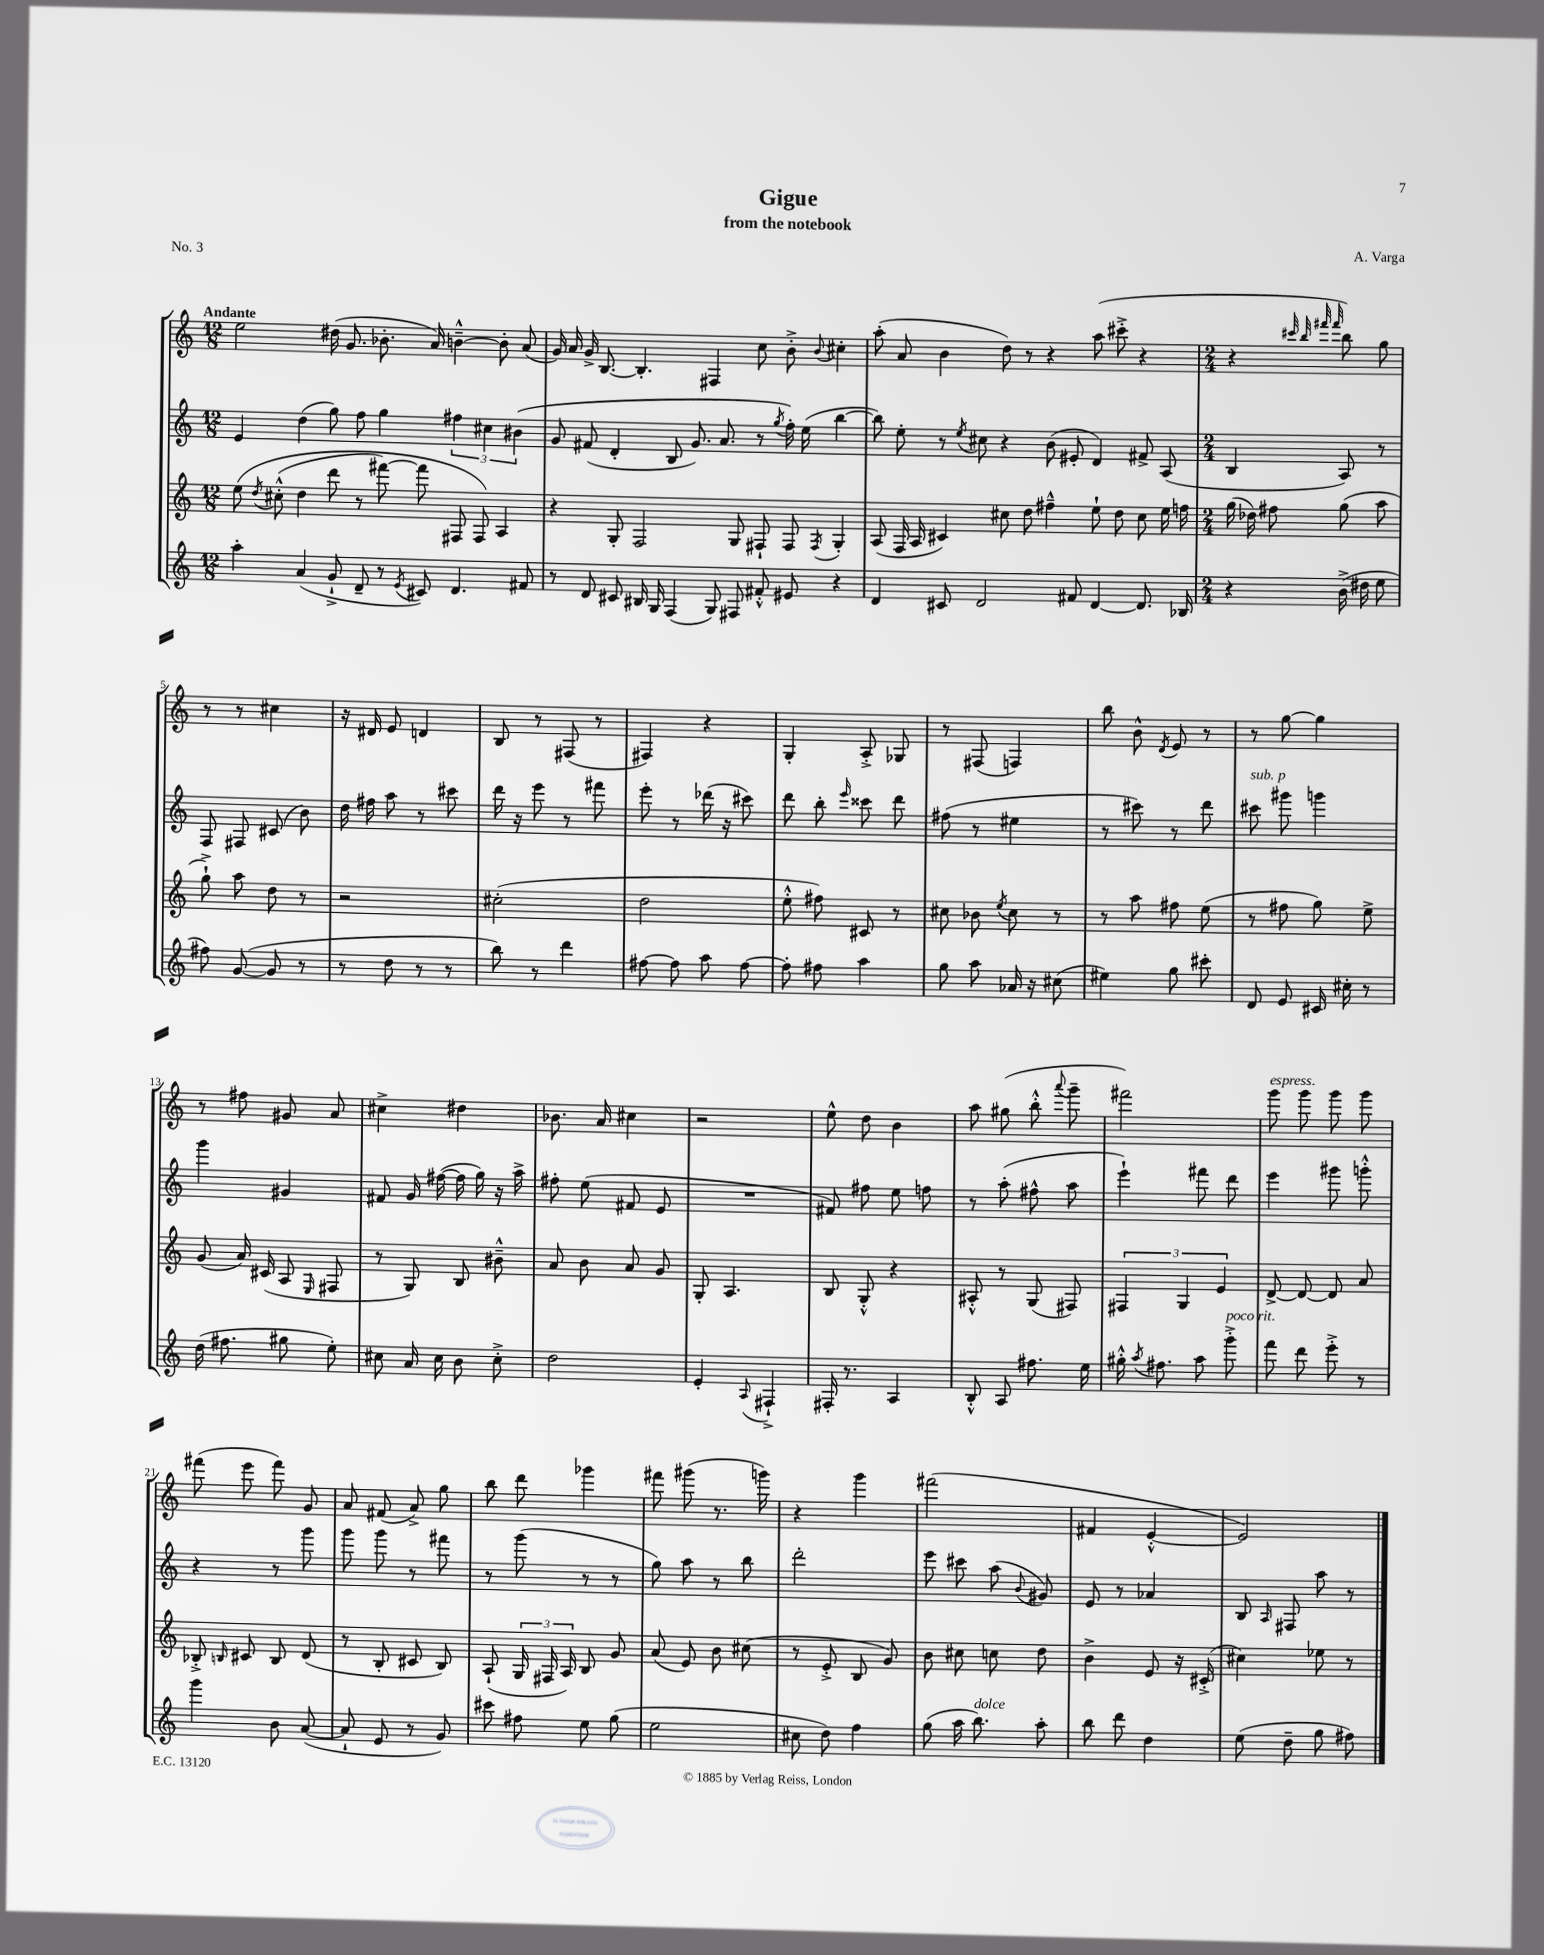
\header { title = "Gigue" composer = "A. Varga" subtitle = "from the notebook" piece = "No. 3" }
<<
\new StaffGroup <<
\new Staff = "s0" {
    \clef treble \key c \major \numericTimeSignature \time 12/8 \tempo "Andante"
    \autoBeamOff e''2 dis''16( g'8. bes'8.-. a'16) b'4~---^ b'8-. a'8( |
    g'16) a'16 g'16-> b8.~ b4.-. fis4 c''8 b'8-.-> \appoggiatura { b'8 } cis''4-. |
    a''8-.( a'8 b'4 d''8) r8 r4 a''8( cis'''8-.-> r4 |
    \numericTimeSignature \time 2/4 r4 \grace { cis'''32 b''32 fis'''32 fis'''32 } b''8) g''8 |
    r8 r8 cis''4 |
    r16 dis'16 e'8 d'4 |
    b8 r8 fis8( r8 |
    fis4) r4 |
    g4-. a8-.-> ges8 |
    r8 fis8( f4) |
    b''8 b'8-^ \acciaccatura { d'8 } e'8 r8 |
    r8 g''8~ g''4 |
    r8 fis''8 gis'8 a'8 |
    cis''4-> dis''4 |
    bes'8. a'16 cis''4 |
    r2 |
    e''8-^ d''8 b'4 |
    a''8 gis''8( b''8-.-^ \appoggiatura { a'''8 } g'''8-- |
    fis'''2) |
    g'''8^\markup { \italic "espress." } g'''8 g'''8 g'''8 |
    fis'''8( e'''8 fis'''8) g'8 |
    a'8 fis'8( a'8->) g''8 |
    b''8 d'''8 ges'''4 |
    fis'''8 gis'''8( r8. g'''16) |
    r4 g'''4 |
    fis'''2( |
    fis'4 e'4~-.-^ |
    e'2) \bar "|." |
}
\new Staff = "s1" {
    \clef treble \key c \major \numericTimeSignature \time 12/8
    \autoBeamOff e'4 d''4( g''8) f''8 g''4 \tuplet 3/2 { fis''4 cis''4 bis'4\( } |
    g'8 fis'8( d'4-. b8 g'8.) a'8. r8 \acciaccatura { g''8 } f''16-.\) e''16( b''4~ |
    b''8) e''8-. r8 \acciaccatura { e''8 } cis''8 r4 b'8( eis'8-. d'4) fis'8-> a8( |
    \numericTimeSignature \time 2/4 b4 a8) r8 |
    f8 fis8 cis'8( b'8) |
    d''16 fis''16 a''8 r8 cis'''8 |
    d'''16 r16 e'''8 r8 fis'''8 |
    e'''8-. r8 des'''16( r16 cis'''8) |
    d'''8 b''8-. \grace { e'''16 } cisis'''8 d'''8 |
    fis''8( r8 eis''4 |
    r8 cis'''8) r8 d'''8 |
    cis'''8^\markup { \italic "sub. p" } gis'''8 g'''4 |
    g'''4 gis'4 |
    fis'8 g'16 fis''16~( fis''16 g''16) r16 a''16-> |
    fis''8-. e''8( fis'8 e'8 |
    R2 |
    fis'8) fis''8 e''8 f''8 |
    r8 a''8-.( fis''8-^ a''8 |
    e'''4-!) fis'''8 d'''8 |
    e'''4 gis'''8 g'''8-.-^ |
    r4 r8 g'''8 |
    g'''8 g'''8 r8 fis'''8 |
    r8 g'''8( r8 r8 |
    g''8) a''8 r8 b''8 |
    d'''2-. |
    e'''8 cis'''8 a''8( \appoggiatura { b'8 } gis'8) |
    e'8 r8 aes'4 |
    b8 \grace { a16 } fis8 a''8 r8 \bar "|." |
}
\new Staff = "s2" {
    \clef treble \key c \major \numericTimeSignature \time 12/8
    \autoBeamOff e''8\( \acciaccatura { d''8 } cis''8-.-^( d''4 d'''8 r8 fis'''8~) fis'''8 fis8 fis8\) a4 |
    r4 g8-. f2 g8 fis8-! fis8 \acciaccatura { fis8 } g4-. |
    a8( f16 a16 cis'4) cis''8 d''8 fis''4---^ e''8-! d''8 cis''8 e''16 f''16 |
    \numericTimeSignature \time 2/4 g''16( des''16) fis''8 g''8( a''8 |
    g''8-!->) a''8 d''8 r8 |
    r2 |
    cis''2-.( |
    d''2 |
    e''8-.-^ fis''8) cis'8 r8 |
    cis''8 bes'8 \acciaccatura { e''8 } cis''8 r8 |
    r8 a''8 fis''8 e''8( |
    r8 fis''8 g''8) e''8-> |
    g'8( a'16) cis'16( a8 \grace { e16 } fis8 |
    r8 g8) b8 bis'8---^ |
    a'8 b'8 a'8 g'8 |
    g8-. a4. |
    b8 g8-.-^ r4 |
    ais8-.-^ r8 g8( fis8) |
    \tuplet 3/2 { fis4 g4 e'4 } |
    d'8~-> d'8~ d'8 a'8 |
    bes8-.-> \grace { b16 } cis'8 b8 d'8( |
    r8 b8-. cis'8 b8) |
    a8-!( \tuplet 3/2 { g16 fis16 a16) } b8 g'8 |
    a'8( e'8) b'8 cis''8( |
    r8 e'8-.-> b8 g'8) |
    b'8 cis''8 c''8 d''8 |
    b'4-> e'8 r16 cis'16-.->( |
    cis''4) ees''8 r8 \bar "|." |
}
\new Staff = "s3" {
    \clef treble \key c \major \numericTimeSignature \time 12/8
    \autoBeamOff a''4-. a'4( g'8-!-> d'8-- r8 \acciaccatura { e'8 } cis'8) d'4. fis'8 |
    r8 d'8 cis'8 bis16 g16 f4( g8) fis8 fis'8-.-^ eis'8 r4 |
    d'4 cis'8 d'2 fis'8 d'4~ d'8. bes16 |
    \numericTimeSignature \time 2/4 r4 b'16->( dis''16 e''8 |
    fis''8) g'8~( g'8 r8 |
    r8 d''8 r8 r8 |
    b''8) r8 d'''4 |
    fis''8~ fis''8 a''8 fis''8~ |
    fis''8-. fis''8 a''4 |
    g''8 a''8 aes'16 r16 cis''8( |
    eis''4) g''8 cis'''8-. |
    d'8 e'8 cis'16 cis''16-. r8 |
    d''16( fis''8. gis''8 e''8-.) |
    cis''8 a'16 cis''16 b'8 cis''8-.-> |
    d''2 |
    e'4-. \appoggiatura { a8 } fis4-!-> |
    fis16-. r8. a4 |
    b8-.-^ a8 fis''8. e''16 |
    gis''16-.-^ \acciaccatura { a''8 } fis''8. a''8 g'''8-.->^\markup { \italic "poco rit." } |
    f'''8 d'''8 e'''8-.-> r8 |
    g'''4 b'8 a'8~( |
    a'8-! e'8 r8 g'8) |
    cis'''8 fis''8 e''8 g''8( |
    e''2 |
    cis''8 d''8) f''4 |
    g''8( a''16 b''8.^\markup { \italic "dolce" }) a''8-. |
    b''8 d'''8 d''4 |
    e''8( d''8-- g''8 fis''8) \bar "|." |
}
>>
>>
